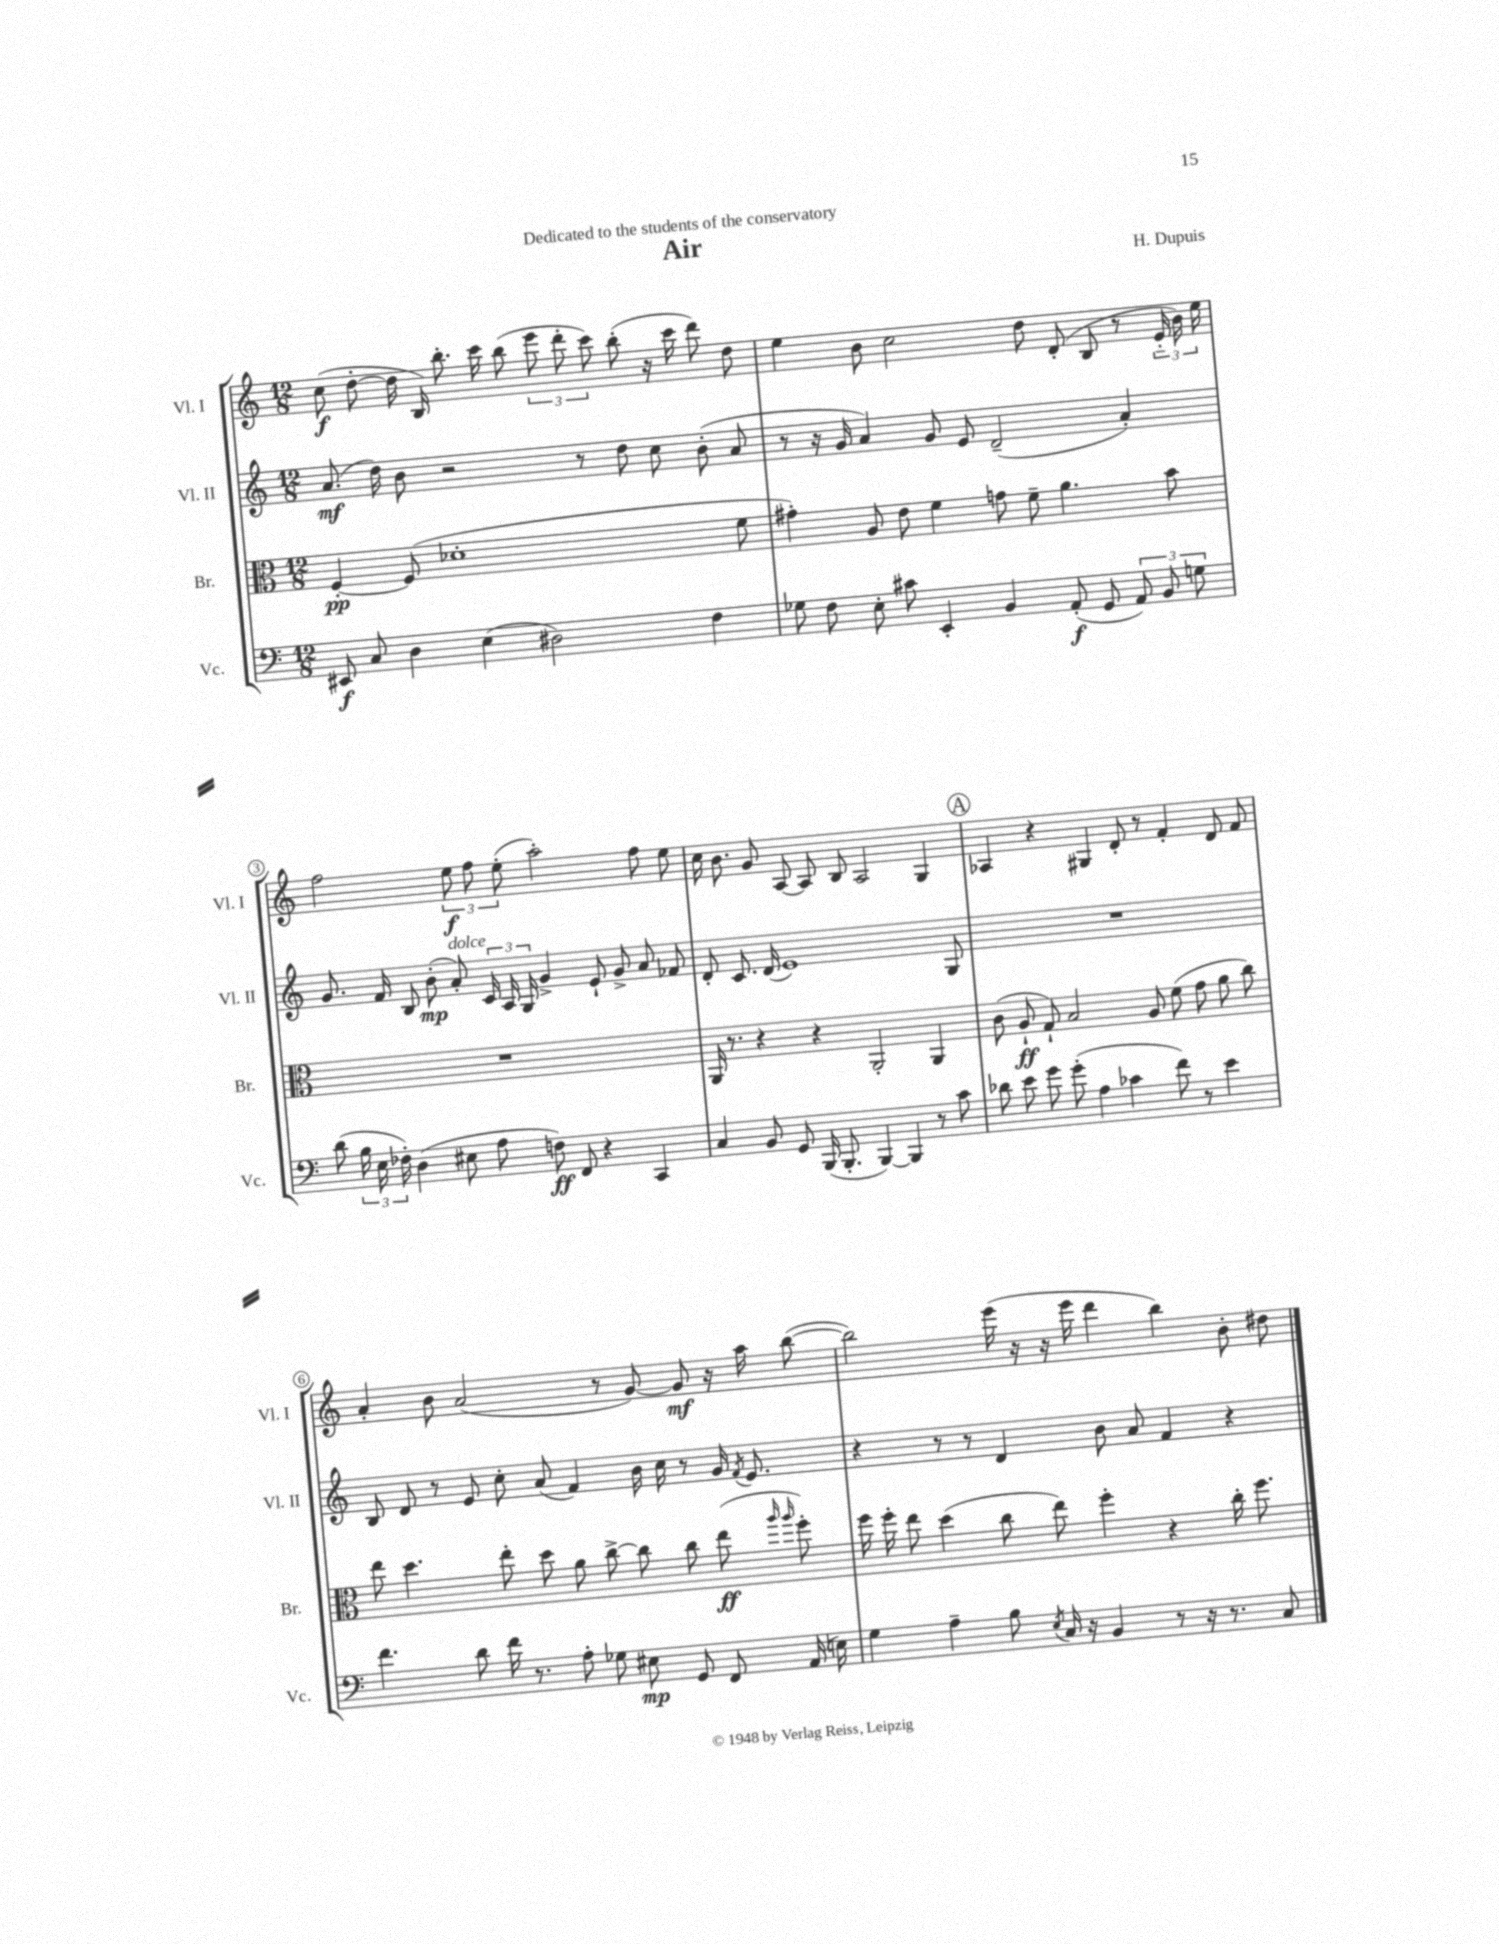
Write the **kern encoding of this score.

**kern	**kern	**kern	**kern
*staff4	*staff3	*staff2	*staff1
*clefF4	*clefC3	*clefG2	*clefG2
*k[]	*k[]	*k[]	*k[]
*M12/8	*M12/8	*M12/8	*M12/8
8EE#	[4F'	(8.a	(8cc
8C	.	.	[8dd'
.	.	16dd)	.
4D	(8F]	8b	16dd]
.	.	.	16B)
.	1d-'	2r	8.bb'
(4E	.	.	.
.	.	.	16ccc
.	.	.	(8bb
2D#)	.	.	12eee
.	.	.	12ddd'
.	.	8r	.
.	.	.	12ccc)
.	.	8dd	(8bb'
.	.	8cc	16r
.	.	.	16ccc
4F	.	(8b'	8ddd)
.	8f	8a	8dd
=	=	=	=
8G-	4g#')	8r	4ee
8F	.	16r	.
.	.	16g	.
8E'	8A	4a)	8b
8c#	8e	.	2cc
4EE'	4f	8g	.
.	.	8e	.
4BB	8g	(2d~	.
.	8f~	.	8dd
(8AA'	4.a	.	(8d'
8GG	.	.	8B
12AA)	.	4a')	8r
12BB	.	.	.
.	8b	.	24e'~
12G	.	.	24b)
.	.	.	24ee
=	=	=	=
(8d	1.r	8.g	2ff
24B	.	.	.
24E	.	.	.
.	.	16f	.
24F-')	.	.	.
(4D	.	8B	.
.	.	(8b'	.
8E#	.	8a')	12ee
.	.	.	12ff
8A	.	24c	.
.	.	24A	(12ee'
.	.	24G	.
8F)	.	4g^	2aa')
8FF	.	.	.
4r	.	8e`	.
.	.	8g^	.
4CC	.	8a	8ff
.	.	8f-	8ee
=	=	=	=
4C	16AA	8d'	16cc
.	8.r	.	8.b
.	.	8.c	.
8BB	4r	.	8g
.	.	(16d	.
8GG	.	1e)	[8A
(16BBB	4r	.	8A]
8.BBB'	.	.	.
.	.	.	8B
[4BBB)	2AA'	.	2A
4BBB]	.	.	.
8r	4AA	.	4G
8c	.	8G	.
=	=	=	=
8d-	(8c	1.r	4A-
8e	8A`	.	.
8g	8G`)	.	4r
(8g'	2B	.	.
4A	.	.	4G#
4c-	.	.	8d'
.	8A	.	8r
8f)	(8f	.	4f'
8r	8g	.	.
4e	8a	.	8d
.	8cc)	.	8f
=	=	=	=
4.f	8ee	8B	4a'
.	4.dd	8d	.
.	.	8r	8b
8d	.	8e	(2a
16f	8ee'	8cc'	.
8.r	.	.	.
.	8dd	(8a	.
8A'	8a	4f)	.
8G-	[8cc^	.	8r
8E#	8cc]	16b	[8g)
.	.	16cc	.
8GG	8cc	8r	8g]
8FF	(8ee	16g	16r
.	.	8qf	.
.	.	8.e	16aa
.	16qqaa	.	.
.	16qqaa	.	.
(16AA	8ff')	.	([8bb
16E)	.	.	.
=	=	=	=
4G	16ff	4r	2bb])
.	16ff'	.	.
.	8ee	.	.
4A~	(4dd	8r	.
.	.	8r	.
8B	8cc	4d	(16eee
.	.	.	16r
8qE	.	.	.
16C	8ee)	.	16r
16r	.	.	16eee
4BB	4ff'	8b	4ddd
.	.	8a	.
8r	4r	4f	4bb)
16r	.	.	.
8.r	.	.	.
.	16cc'	4r	8b'
.	8.ff	.	.
8C	.	.	8dd#
==	==	==	==
*-	*-	*-	*-
